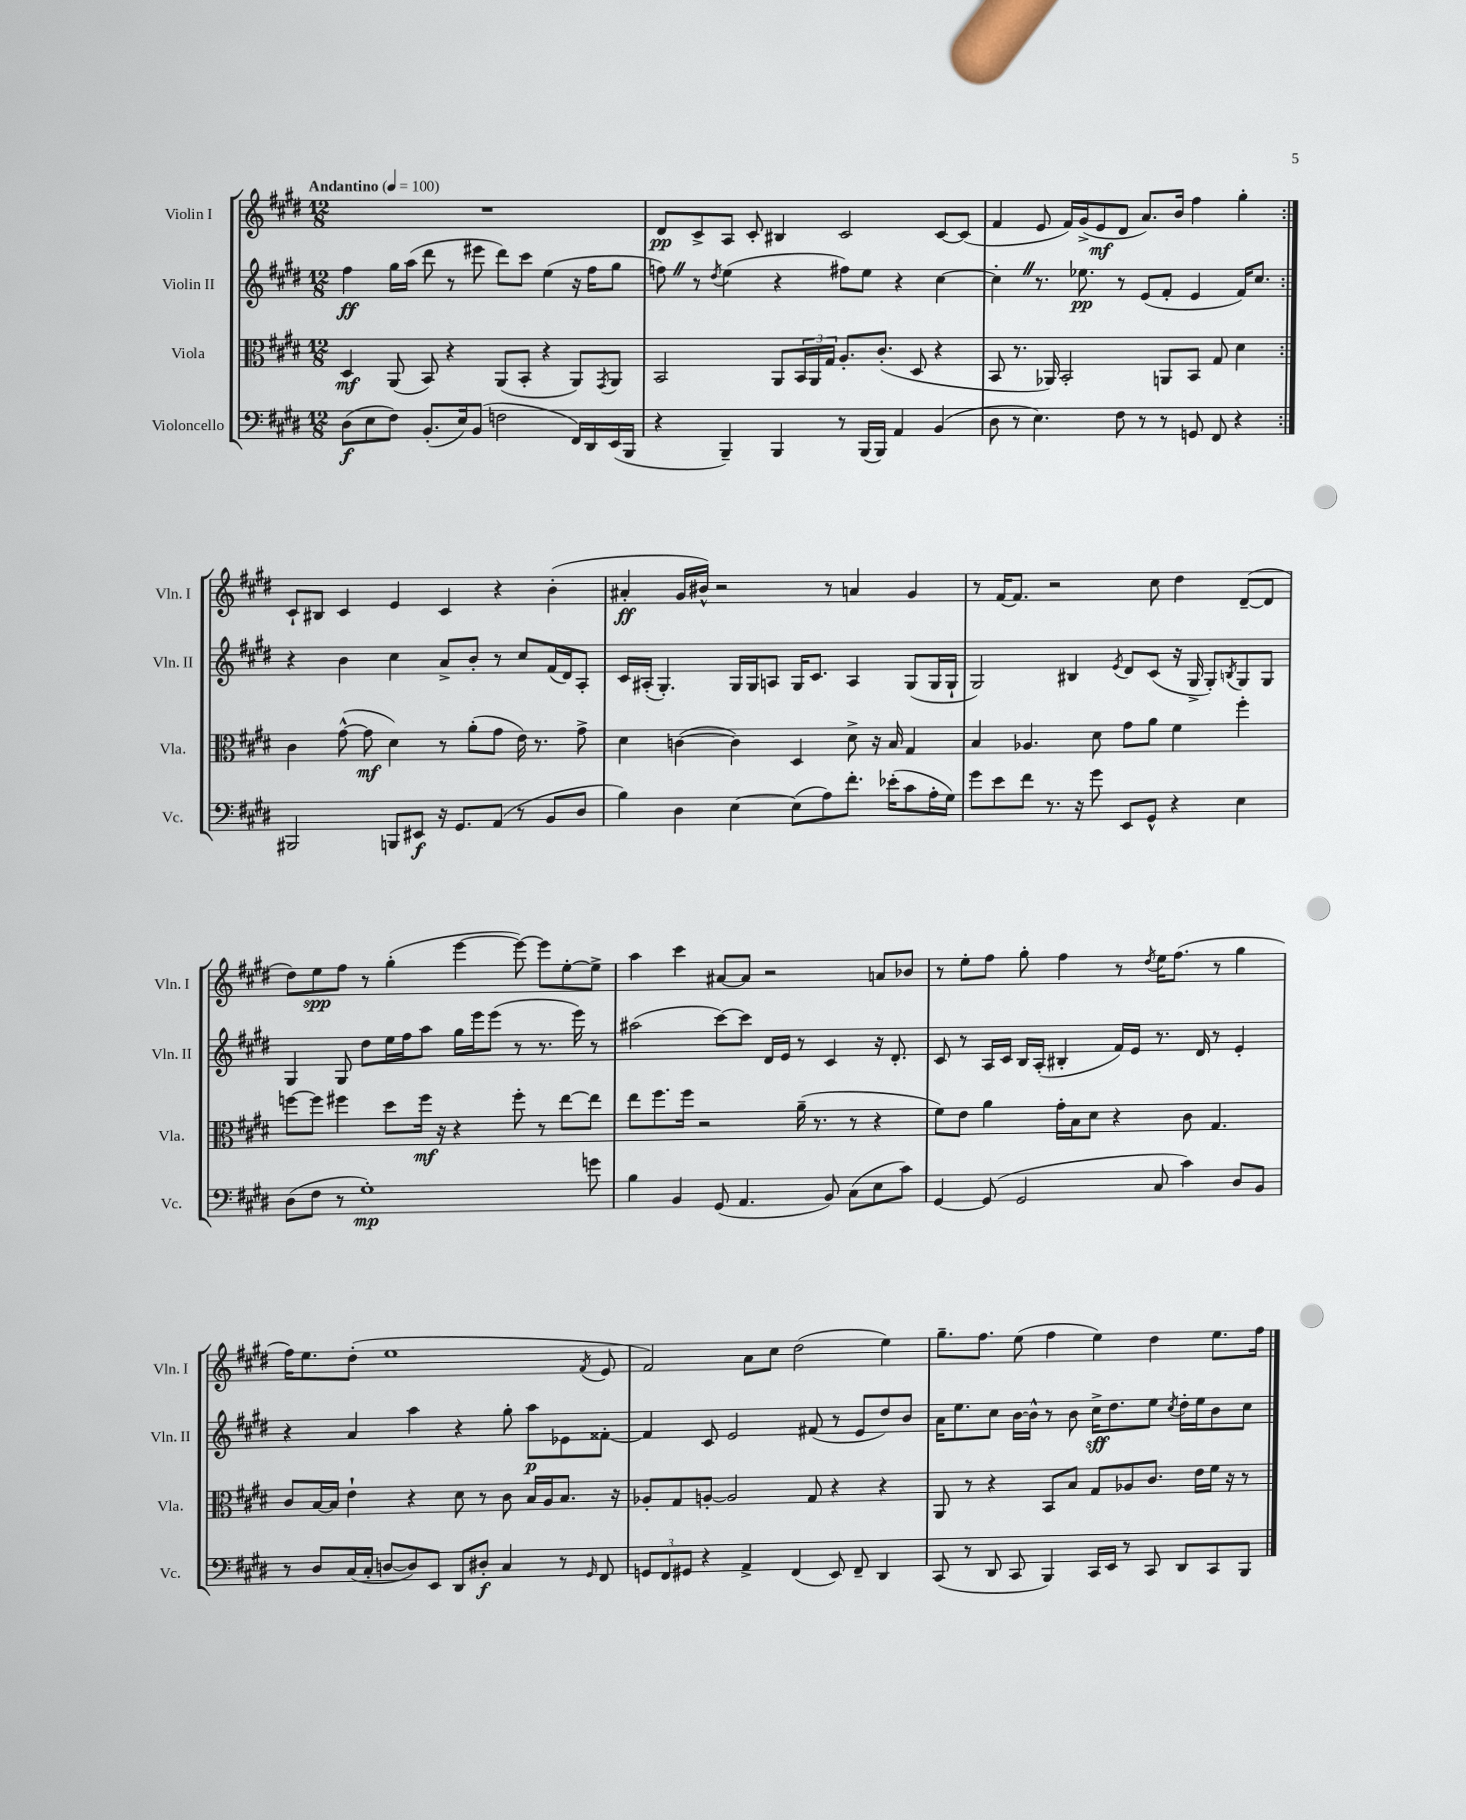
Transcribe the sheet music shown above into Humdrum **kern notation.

**kern	**kern	**kern	**kern
*staff4	*staff3	*staff2	*staff1
*clefF4	*clefC3	*clefG2	*clefG2
*k[f#c#g#d#]	*k[f#c#g#d#]	*k[f#c#g#d#]	*k[f#c#g#d#]
*M12/8	*M12/8	*M12/8	*M12/8
*MM100	*MM100	*MM100	*MM100
(8D#	4D#	4ff#	1.r
8E	.	.	.
8F#)	(8AA	16gg#	.
.	.	(16aa	.
(8.BB'	8BB)	8ddd#	.
.	4r	8r	.
16E)	.	.	.
(8BB	.	8eee#	.
2F	(8AA	8ddd#)	.
.	8BB'	8ccc#	.
.	4r	(4ee	.
16FF#)	8AA)	16r	.
16DD#	.	16ff#	.
.	8qGG#	.	.
(16EE	8AA	8gg#	.
16BBB	.	.	.
=	=	=	=
4r	2BB	8ff)	8d#
.	.	8r	8c#^
.	.	8qdd#	.
4BBB~)	.	(4ee	8A
.	.	.	8c#'
4BBB	8AA	4r	4B#
.	24BB	.	.
.	24AA	.	.
.	24G#	.	.
8r	8.A'	8ff#)	2c#
(16BBB	.	8ee	.
16BBB)	(8.c#'	.	.
4AA	.	4r	.
.	8D#	.	.
(4BB	4r	[4cc#	[8c#
.	.	.	(8c#]
=	=	=	=
8D#	8BB	4cc#']	4f#
8r	8.r	.	.
4.E)	.	8.r	8e
.	16AA-)	.	.
.	2BB'	.	16f#)
.	.	8.ee-	(16g#^
.	.	.	8e
8F#	.	8r	8d#
8r	.	(8e	8.a)
8r	8AA	8f#'	.
.	.	.	16b
8GG	8BB	4e	4ff#
8FF#	8G#	.	.
4r	4d#	16f#)	4gg#'
.	.	8.cc#	.
=:|!	=:|!	=:|!	=:|!
2BBB#	4c#	4r	8c#`
.	.	.	8B#
.	([8g#^^	4b	4c#
.	8g#]	.	.
8BBB	4d#)	4cc#	4e
8EE#	.	.	.
16r	8r	8a^	4c#
8.GG#	.	.	.
.	(8a'	8b'	.
(8AA	8g#	8r	4r
8r	16e)	8cc#	.
.	8.r	.	.
8BB	.	(16f#	(4b'
.	.	16d#)	.
8D#	8g#^	8A'	.
=	=	=	=
4B)	4d#	16c#	4a#'
.	.	(16A#'	.
.	.	4.G#')	.
4D#	([4c	.	16g#
.	.	.	16b#^^)
.	.	.	2r
[4E	4c])	16G#	.
.	.	16G#	.
.	.	8A	.
(8E]	4D#	16G#	.
.	.	8.c#	.
8A)	.	.	8r
8.f#'	8d#^	4A	4a
.	16r	.	.
(16e-'	16B	.	.
8c#	4G#	(8G#	4g#
16A'	.	16G#	.
16G#)	.	16G#`	.
=	=	=	=
8g#	4B	2G#)	8r
8e	.	.	[16f#
.	.	.	8.f#]
8f#	4.A-	.	.
8.r	.	.	2r
.	.	4B#	.
16r	.	.	.
8g#	8d#	.	.
.	.	8qe	.
8EE	8g#	8d#	.
8GG#^^	8a	(8c#	8cc#
4r	4f#	16r	4dd#
.	.	16G#^	.
.	.	8G#')	.
.	.	8qB	.
4E	4ff#'	8G#	([8d#~
.	.	8G#	8d#]
=	=	=	=
(8D#	[8ff	4G#	8dd#)
8F#	8ff]	.	8ee
8r	4ff#	8G#	8ff#
1G#')	.	8dd#	8r
.	8dd#	16ee	(4gg#'
.	.	16ff#	.
.	16ff#	8aa	.
.	16r	.	.
.	4r	16gg#	[4eee
.	.	16eee	.
.	.	(8eee	.
.	8ff#'	8r	8eee_)
.	8r	8.r	8eee]
.	[8ee	.	[8ee'
.	.	16eee)	.
8g	8ee]	8r	8ee^]
=	=	=	=
4B	8ee	(2aa#	4aa
.	8.ff#	.	.
4BB	.	.	4ccc#
.	16ff#	.	.
.	2r	.	.
(8GG#	.	[8ccc#)	[8a#
4.AA	.	8ccc#]	8a#]
.	.	16d#	2r
.	.	16e	.
.	(16a~	8r	.
.	8.r	.	.
8BB)	.	4c#	.
(8C#	8r	.	.
8E	4r	16r	8a
.	.	8.d#'	.
8c#)	.	.	8b-
=	=	=	=
[4GG#	8f#)	8c#	8r
.	8e	8r	8ee'
(8GG#]	4a	16A	8ff#
.	.	16c#	.
2GG#	.	16B	8gg#'
.	.	(16A'	.
.	16g#'	4B#'	4ff#
.	16B	.	.
.	8d#	.	.
.	4r	16f#)	8r
.	.	16e	.
.	.	.	8qdd#
8C#	.	8.r	16ee
.	.	.	(8.ff#
4c#)	8c#	.	.
.	.	16d#	.
.	4.G#	8r	8r
8D#	.	4e'	4gg#
8BB	.	.	.
=	=	=	=
8r	8c#	4r	16ff#)
.	.	.	8.ee
8D#	[16B	.	.
.	16B]	.	.
(16C#	4e`	4a	(8dd#'
16C#'	.	.	.
[8D	.	.	1ee
8D])	4r	4aa	.
8EE	.	.	.
8DD#	8d#	4r	.
8D#'	8r	.	.
4C#	8c#	8gg#'	.
.	16B	8aa	.
.	16A	.	.
8r	8.B	8e-	.
16qqGG#	.	.	8qf#
8FF#	.	[8f##'	8e
.	16r	.	.
=	=	=	=
12GG	8A-'	4f##]	2f#)
12FF#	.	.	.
.	8G#	.	.
12GG#	.	.	.
4r	[8A'	8c#	.
.	2A]	2e	.
4AA^	.	.	8a
.	.	.	8cc#
(4FF#	.	.	(2dd#
.	8G#	(8f#	.
8EE)	4r	8r	.
8FF#~	.	8e	.
4DD#	4r	8dd#)	4ee)
.	.	8b	.
=	=	=	=
(8CC#	8AA	16a	8.gg#~
.	.	8.ee	.
8r	8r	.	.
.	.	.	8.ff#
8DD#	4r	8cc#	.
8CC#	.	[16b	(8ee
.	.	16b^^]	.
4BBB)	8BB	8r	4ff#
.	8B	8b	.
16CC#	8G#	16cc#^	4ee)
16EE	.	8.dd#	.
8r	8A-	.	.
8CC#	8.c#	8ee	4dd#
.	.	8qcc#	.
8DD#	.	16dd#'	.
.	16e	16ee	.
8CC#	16f#	8b	8.ee
.	16r	.	.
8BBB	8r	8cc#	.
.	.	.	16ff#
==	==	==	==
*-	*-	*-	*-
